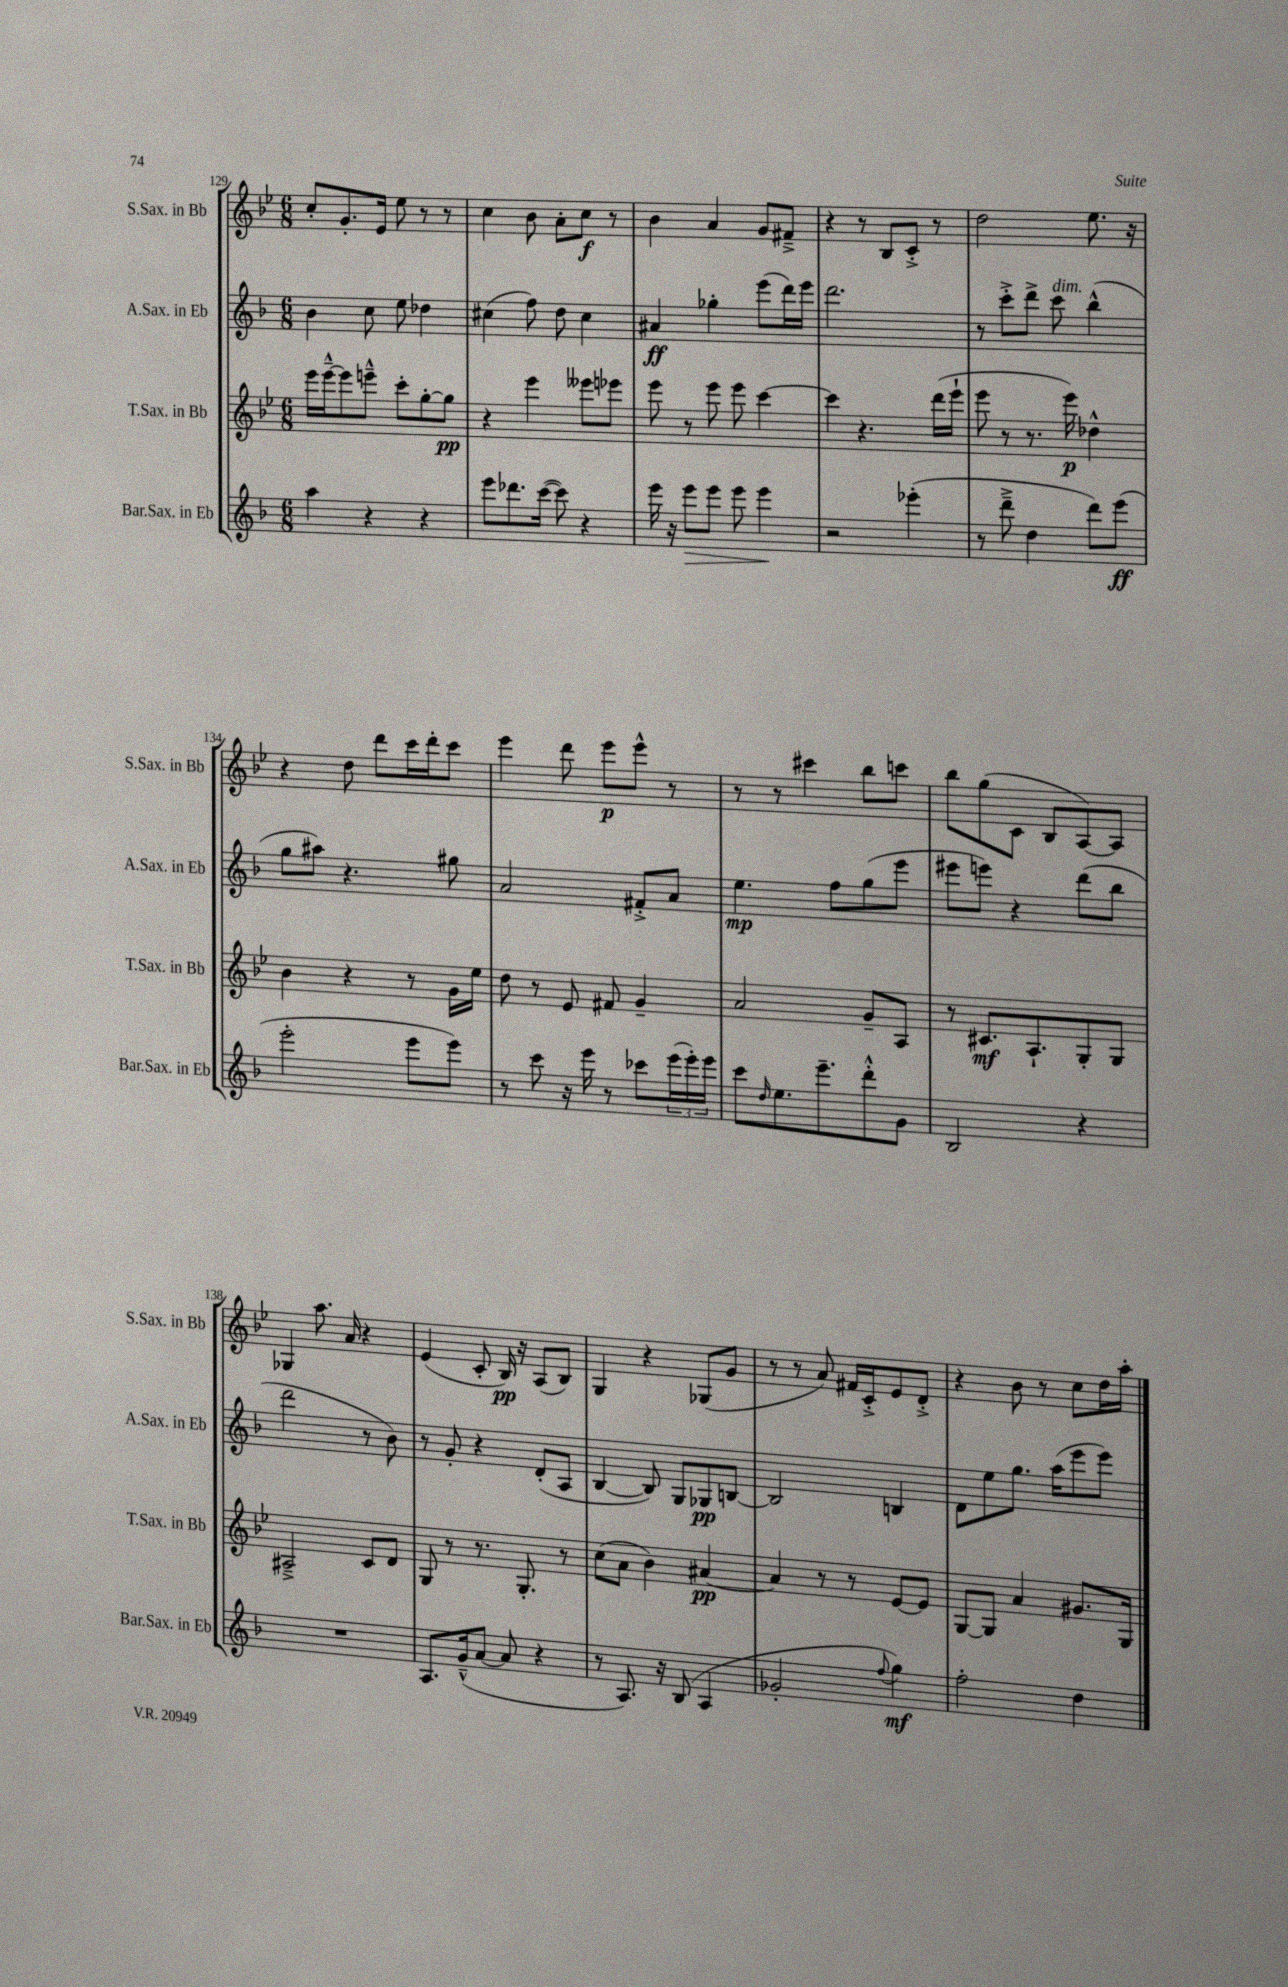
<<
\new StaffGroup <<
\new Staff = "s0" \with { instrumentName = "S.Sax. in Bb" shortInstrumentName = "S.Sax. in Bb" } {
    \clef treble \key bes \major \numericTimeSignature \time 6/8
    c''8-. g'8.-. ees'16 ees''8 r8 r8 |
    c''4 bes'8 a'8-. c''8\f r8 |
    bes'4 a'4 g'8 fis'8---> |
    r4 r8 bes8 c'8-.-> r8 |
    d''2 ees''8. r16 |
    r4 d''8 d'''8 c'''16 d'''16-. c'''8 |
    ees'''4 d'''8 ees'''8\p ees'''8-^ r8 |
    r8 r8 cis'''4 bes''8 c'''8 |
    bes''8 g''8( c'8 bes8 a8~) a8 |
    ges4 a''8. a'16 r4 |
    ees'4( c'8-. bes16\pp) r16 a8( bes8) |
    g4 r4 ges8( g'8 |
    r8 r8 a'8) fis'16 c'16-.-> ees'8 d'8-.-> |
    r4 bes'8 r8 c''8 d''16 a''16-. \bar "|." |
}
\new Staff = "s1" \with { instrumentName = "A.Sax. in Eb" shortInstrumentName = "A.Sax. in Eb" } {
    \clef treble \key f \major \numericTimeSignature \time 6/8
    bes'4 c''8 e''8 des''4 |
    cis''4( f''8) d''8 cis''4 |
    ais'4\ff ges''4-. e'''8( d'''16) e'''16 |
    d'''2. |
    r8 c'''8-.-> d'''8-> c'''8^\markup { \italic "dim." } bes''4-^( |
    g''8 ais''8) r4. gis''8 |
    a'2 fis'8-.-> a'8 |
    e''4.\mp f''8 g''8( e'''8 |
    eis'''8 e'''8) r4 d'''8( bes''8 |
    d'''2 r8 bes'8) |
    r8 g'8-. r4 d'8-.( a8 |
    bes4~ bes8) g8 ges8\pp b8~ |
    b2 b4 |
    d'8 e''8 g''8. a''16( e'''8 e'''8) \bar "|." |
}
\new Staff = "s2" \with { instrumentName = "T.Sax. in Bb" shortInstrumentName = "T.Sax. in Bb" } {
    \clef treble \key bes \major \numericTimeSignature \time 6/8
    ees'''16 ees'''16~---^ ees'''8 e'''8---^ c'''8-. g''8~-. g''8\pp |
    r4 ees'''4 eeses'''8 ees'''8 |
    ees'''8 r8 ees'''8 ees'''8 c'''4~ |
    c'''4 r4. d'''16( ees'''16-! |
    ees'''8 r8 r8. ees'''16\p) des''4-^ |
    bes'4 r4 r8 g'16 ees''16 |
    d''8 r8 ees'8 fis'8 g'4-- |
    a'2 g'8-- a8 |
    r8 cis'8.\mf a8.-! g8-. g8 |
    ais2---> c'8 d'8 |
    g8 r8 r8. g8.-. r8 |
    c''8( a'8 bes'4) ais'4~\pp |
    ais'4 r8 r8 ees'8~ ees'8 |
    g8~ g8 a'4 gis'8. g16 \bar "|." |
}
\new Staff = "s3" \with { instrumentName = "Bar.Sax. in Eb" shortInstrumentName = "Bar.Sax. in Eb" } {
    \clef treble \key f \major \numericTimeSignature \time 6/8
    a''4 r4 r4 |
    e'''8 des'''8. c'''16~( c'''8) r4 |
    e'''16 r16 e'''8\> e'''8 e'''8 e'''4\! |
    r2 ees'''4-.( |
    r8 d'''8---> d''4 d'''8) e'''8\ff( |
    e'''2-. e'''8 e'''8) |
    r8 c'''8 r16 e'''16 r8 ces'''8 \tuplet 3/2 { e'''16( e'''16-.) e'''16 } |
    c'''8 \grace { d''16 } e''8. e'''8.-- d'''8-.-^ g'8 |
    bes2 r4 |
    R2. |
    a8. g'16---^( a'8~ a'8 r4 |
    r8 a8.) r16 bes8( a4 |
    ges'2-. \appoggiatura { f''8 } g''4\mf) |
    f''2-. d''4 \bar "|." |
}
>>
>>
\layout { \context { \Score currentBarNumber = #129 } }
